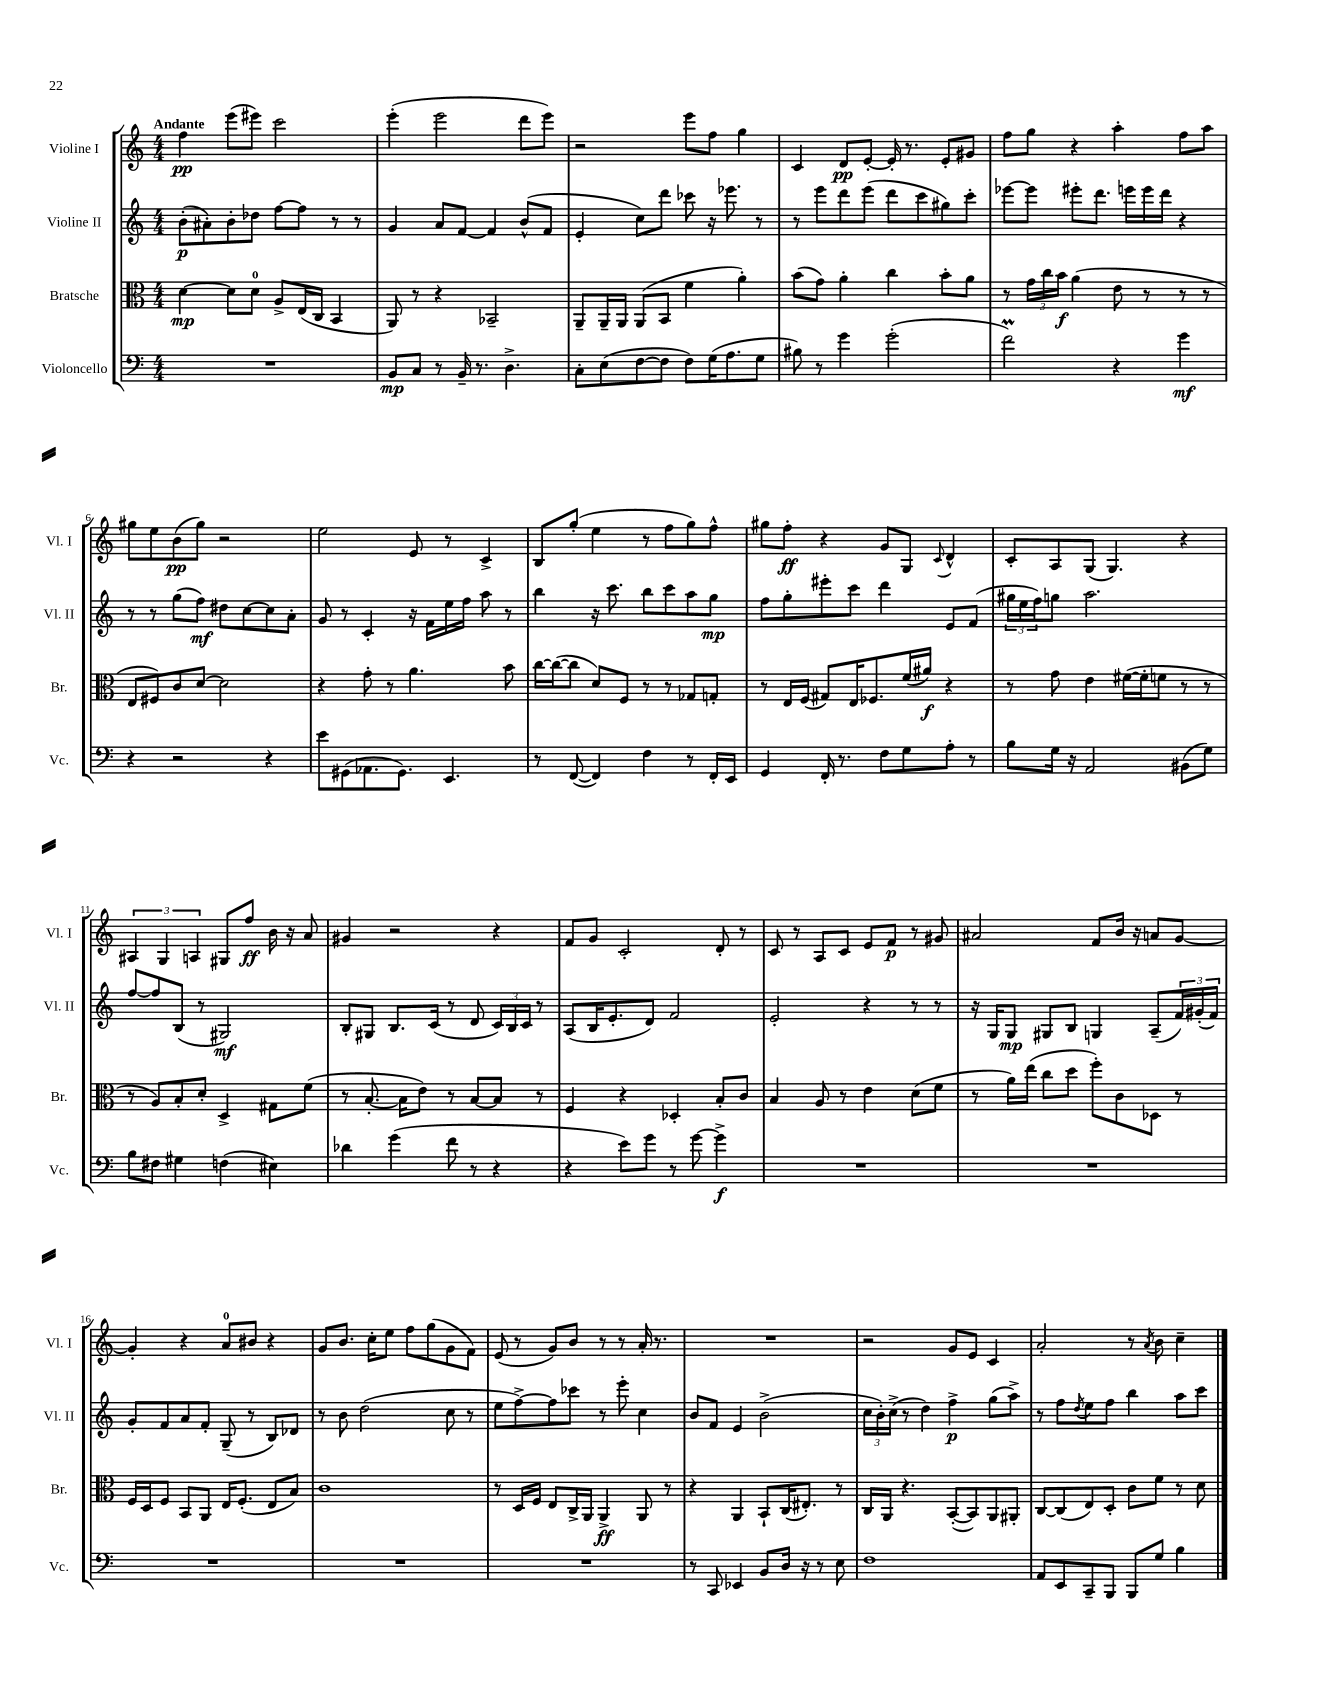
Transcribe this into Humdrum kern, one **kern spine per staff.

**kern	**dynam	**kern	**dynam	**kern	**dynam	**kern	**dynam
*part4	*part4	*part3	*part3	*part2	*part2	*part1	*part1
*staff4	*staff4	*staff3	*staff3	*staff2	*staff2	*staff1	*staff1
*I"Violoncello	*	*I"Bratsche	*	*I"Violine II	*	*I"Violine I	*
*I'Vc.	*	*I'Br.	*	*I'Vl. II	*	*I'Vl. I	*
*clefF4	*	*clefC3	*	*clefG2	*	*clefG2	*
*k[]	*	*k[]	*	*k[]	*	*k[]	*
*M4/4	*	*M4/4	*	*M4/4	*	*M4/4	*
=1	=1	=1	=1	=1	=1	=1	=1
!	!	!	!	!	!	!LO:TX:a:B:t=Andante	!
1r	.	[4d\	mp	(8b'\L	p	4ff\	pp
.	.	.	.	8a#X'\)	.	.	.
.	.	8d\L]	.	8b'\	.	(8eee\L	.
.	.	8d\J	.	8dd-X\J	.	8eee#X\J)	.
.	.	8A^/L	.	[8ff\L	.	2ccc\	.
.	.	(16E/L	.	8ff\J]	.	.	.
.	.	16C/JJ	.	.	.	.	.
.	.	4BB/	.	8r	.	.	.
.	.	.	.	8r	.	.	.
=2	=2	=2	=2	=2	=2	=2	=2
8BB/L	mp	8AA/)	.	4g/	.	(4eee'\	.
8C/J	.	8r	.	.	.	.	.
8r	.	4r	.	8a/L	.	2eee\	.
16BB~/	.	.	.	[8f/J	.	.	.
8.r	.	.	.	.	.	.	.
.	.	2BB-X~/	.	4f/]	.	.	.
4.D^\	.	.	.	.	.	.	.
.	.	.	.	(8b^^/L	.	8ddd\L	.
.	.	.	.	8f/J	.	8eee\J)	.
=3	=3	=3	=3	=3	=3	=3	=3
8C'\L	.	8AA~/L	.	4e'/	.	2r	.
(8E\	.	16AA~/L	.	.	.	.	.
.	.	16AA/JJ	.	.	.	.	.
[8F\	.	(8AA/L	.	8cc\L)	.	.	.
8F\J]	.	8BB/J	.	8ddd\J	.	.	.
8F\L)	.	4f\	.	8ccc-X\	.	8eee\L	.
(16G\K	.	.	.	16r	.	8ff\J	.
8.A\	.	.	.	8.eee-X\	.	.	.
.	.	4a'\)	.	.	.	4gg\	.
8G\J	.	.	.	8r	.	.	.
=4	=4	=4	=4	=4	=4	=4	=4
8B#X\)	.	(8b\L	.	8r	.	4c/	.
8r	.	8g\J)	.	8eee\L	.	.	.
4g\	.	4a'\	.	8ddd\	.	8d/L	pp
.	.	.	.	(8eee\J	.	[8e'/J	.
(2g'\	.	4cc\	.	8ddd\L	.	16e'/]	.
.	.	.	.	.	.	8.r	.
.	.	.	.	8ccc\	.	.	.
.	.	8b'\L	.	8gg#X\)	.	8e'/L	.
.	.	8a\J	.	8ccc'\J	.	8g#X/J	.
=5	=5	=5	=5	=5	=5	=5	=5
2fM\)	.	8r	.	[8eee-X\L	.	8ff\L	.
.	.	24g\LL	.	8eee-\J]	.	8gg\J	.
.	.	24cc\	.	.	.	.	.
.	.	24b\JJ	f	.	.	.	.
.	.	(4a\	.	8eee#X'\L	.	4r	.
.	.	.	.	8.ddd\J	.	.	.
4r	.	8e\	.	.	.	4aa'\	.
.	.	.	.	16eeen\LL	.	.	.
.	.	8r	.	16eee\	.	.	.
.	.	.	.	16ddd\JJ	.	.	.
4g\	mf	8r	.	4r	.	8ff\L	.
.	.	8r	.	.	.	8aa\J	.
!!LO:LB:g=z
=6	=6	=6	=6	=6	=6	=6	=6
4r	.	8E/L	.	8r	.	8gg#X\L	.
.	.	8F#X/)	.	8r	.	8ee\	.
2r	.	8c/	.	(8gg\L	.	(8b\	pp
.	.	[8d/J	.	8ff\J)	mf	8gg#\J)	.
.	.	2d\]	.	8dd#X\L	.	2r	.
.	.	.	.	[8cc\	.	.	.
4r	.	.	.	8cc\]	.	.	.
.	.	.	.	8a'\J	.	.	.
=7	=7	=7	=7	=7	=7	=7	=7
8e\L	.	4r	.	8g/	.	2ee\	.
(8GG#X\	.	.	.	8r	.	.	.
8.AA-X\	.	8g'\	.	4c'/	.	.	.
.	.	8r	.	.	.	.	.
8.GG#\J)	.	.	.	.	.	.	.
.	.	4.a\	.	16r	.	8e/	.
.	.	.	.	16f\LL	.	.	.
4.EE/	.	.	.	16ee\	.	8r	.
.	.	.	.	16ff\JJ	.	.	.
.	.	.	.	8aa\	.	4c^/	.
.	.	8b\	.	8r	.	.	.
=8	=8	=8	=8	=8	=8	=8	=8
8r	.	[16cc\LL	.	4bb\	.	8B/L	.
.	.	(16cc\J_	.	.	.	.	.
([8FF/	.	8cc\J]	.	.	.	(8gg'/J	.
4FF/])	.	8d/L)	.	16r	.	4ee\	.
.	.	.	.	8.ccc\	.	.	.
.	.	8F/J	.	.	.	.	.
4F\	.	8r	.	8bb\L	.	8r	.
.	.	8r	.	8ccc\	.	8ff\L	.
8r	.	8G-X/L	.	8aa\	.	8gg\)	.
16FF'/LL	.	8Gn'/J	.	8gg\J	mp	8ff^^\J	.
16EE/JJ	.	.	.	.	.	.	.
=9	=9	=9	=9	=9	=9	=9	=9
4GG/	.	8r	.	8ff\L	.	8gg#X\L	.
.	.	16E/LL	.	8gg'\	.	8ff'\J	ff
.	.	(16F/JJ	.	.	.	.	.
16FF'/	.	8G#X/L)	.	8eee#X'\	.	4r	.
8.r	.	.	.	.	.	.	.
.	.	16E/K	.	8ccc\J	.	.	.
.	.	8.F-X/	.	.	.	.	.
8F\L	.	.	.	4ddd\	.	8g/L	.
8G\	.	(16f/L	.	.	.	8G/J	.
.	.	16a#X/JJ)	f	.	.	.	.
.	.	.	.	.	.	8qqc/	.
8A'\J	.	4r	.	8e/L	.	4d^^/	.
8r	.	.	.	(8f/J	.	.	.
=10	=10	=10	=10	=10	=10	=10	=10
8B\L	.	8r	.	24gg#X\LL	.	8c'/L	.
.	.	.	.	24ee\	.	.	.
.	.	.	.	24ff\J)	.	.	.
16G\Jk	.	8g\	.	8ggn\J	.	8A/	.
16r	.	.	.	.	.	.	.
2AA/	.	4e\	.	2.aa\	.	(8G/J	.
.	.	.	.	.	.	4.G/)	.
.	.	([16f#X\LL	.	.	.	.	.
.	.	16f#'\J]	.	.	.	.	.
.	.	8fn\J	.	.	.	.	.
(8BB#X\L	.	8r	.	.	.	4r	.
8G\J)	.	8r	.	.	.	.	.
!!LO:LB:g=z
=11	=11	=11	=11	=11	=11	=11	=11
8B\L	.	8r	.	[8ff/L	.	6A#X/	.
8F#X\J	.	8A/L)	.	8ff/]	.	.	.
.	.	.	.	.	.	6G/	.
4G#X\	.	8B'/	.	(8B/J	.	.	.
.	.	.	.	.	.	6An/	.
.	.	8d'/J	.	8r	.	.	.
(4Fn\	.	4D^/	.	2G#X/)	mf	8G#X/L	.
.	.	.	.	.	.	8ff/J	ff
4E#X\)	.	8G#X\L	.	.	.	16b\	.
.	.	.	.	.	.	16r	.
.	.	(8f\J	.	.	.	8a/	.
=12	=12	=12	=12	=12	=12	=12	=12
4d-X\	.	8r	.	8B'/L	.	4g#X/	.
.	.	[8.B'/	.	8G#X/J	.	.	.
(4g\	.	.	.	8.B/L	.	2r	.
.	.	16B\KL]	.	.	.	.	.
.	.	8e\J)	.	.	.	.	.
.	.	.	.	(16c/Jk	.	.	.
8f\	.	8r	.	8r	.	.	.
8r	.	[8B/L	.	8d/	.	.	.
4r	.	8B/J]	.	24c/LL)	.	4r	.
.	.	.	.	24B/	.	.	.
.	.	.	.	24c/JJ	.	.	.
.	.	8r	.	8r	.	.	.
=13	=13	=13	=13	=13	=13	=13	=13
4r	.	4F/	.	(8A/L	.	8f/L	.
.	.	.	.	16B/K	.	8g/J	.
.	.	.	.	8.e'/	.	.	.
8e\L)	.	4r	.	.	.	2c'/	.
8g\J	.	.	.	8d/J)	.	.	.
8r	.	4D-X'/	.	2f/	.	.	.
[8g\	.	.	.	.	.	.	.
4g^\]	f	8B'/L	.	.	.	8d'/	.
.	.	8c/J	.	.	.	8r	.
=14	=14	=14	=14	=14	=14	=14	=14
1r	.	4B/	.	2e'/	.	8c/	.
.	.	.	.	.	.	8r	.
.	.	8A/	.	.	.	8A/L	.
.	.	8r	.	.	.	8c/J	.
.	.	4e\	.	4r	.	8e/L	.
.	.	.	.	.	.	8f/J	p
.	.	(8d\L	.	8r	.	8r	.
.	.	8f\J	.	8r	.	8g#X/	.
=15	=15	=15	=15	=15	=15	=15	=15
1r	.	8r	.	16r	.	2a#X/	.
.	.	.	.	16G/KL	.	.	.
.	.	16a\LL)	.	8G/J	mp	.	.
.	.	(16ee\JJ	.	.	.	.	.
.	.	8cc\L	.	8G#X/L	.	.	.
.	.	8dd\J	.	8B/J	.	.	.
.	.	8ff'\L)	.	4Gn/	.	8f/L	.
.	.	8c\	.	.	.	16b/Jk	.
.	.	.	.	.	.	16r	.
.	.	8D-X\J	.	(8A~/L	.	8an/L	.
.	.	8r	.	24f/L)	.	[8g/J	.
.	.	.	.	(24g#X'/	.	.	.
.	.	.	.	24f/JJ)	.	.	.
!!LO:LB:g=z
=16	=16	=16	=16	=16	=16	=16	=16
1r	.	16F/LL	.	8g'/L	.	4g'/]	.
.	.	16D/J	.	.	.	.	.
.	.	8F/J	.	8f/	.	.	.
.	.	8BB/L	.	8a/	.	4r	.
.	.	8AA/J	.	8f'/J	.	.	.
.	.	16E/KL	.	(8G~/	.	8a/L	.
.	.	(8.F'/J	.	.	.	.	.
.	.	.	.	8r	.	8b#X/J	.
.	.	8E/L	.	8B/L)	.	4r	.
.	.	8B/J)	.	8d-X/J	.	.	.
=17	=17	=17	=17	=17	=17	=17	=17
1r	.	1c	.	8r	.	8g/L	.
.	.	.	.	8b\	.	8.b/J	.
.	.	.	.	(2dd\	.	.	.
.	.	.	.	.	.	16cc'\KL	.
.	.	.	.	.	.	8ee\J	.
.	.	.	.	.	.	8ff\L	.
.	.	.	.	.	.	(8gg\	.
.	.	.	.	8cc\	.	8g\	.
.	.	.	.	8r	.	8f\J)	.
=18	=18	=18	=18	=18	=18	=18	=18
1r	.	8r	.	8ee\L	.	(8e/	.
.	.	16D/LL	.	[8ff^\)	.	8r	.
.	.	16F/JJ	.	.	.	.	.
.	.	8E/L	.	8ff\]	.	8g/L)	.
.	.	16C^/L	.	8ccc-X\J	.	8b/J	.
.	.	16AA/JJ	.	.	.	.	.
.	.	4AA^/	ff	8r	.	8r	.
.	.	.	.	8eee'\	.	8r	.
.	.	8AA/	.	4cc\	.	16a'/	.
.	.	.	.	.	.	8.r	.
.	.	8r	.	.	.	.	.
=19	=19	=19	=19	=19	=19	=19	=19
8r	.	4r	.	8b/L	.	1r	.
8CC/	.	.	.	8f/J	.	.	.
4EE-X/	.	4AA/	.	4e/	.	.	.
8BB/L	.	8BB`/L	.	(2b^\	.	.	.
16D/Jk	.	(16C/K	.	.	.	.	.
16r	.	8.E#X'/J)	.	.	.	.	.
8r	.	.	.	.	.	.	.
8E\	.	8r	.	.	.	.	.
=20	=20	=20	=20	=20	=20	=20	=20
1F	.	16C/LL	.	24cc\LL	.	2r	.
.	.	.	.	24b'\)	.	.	.
.	.	16AA/JJ	.	.	.	.	.
.	.	.	.	(24cc^\JJ	.	.	.
.	.	4.r	.	8r	.	.	.
.	.	.	.	4dd\)	.	.	.
.	.	([8BB'/L	.	4ff^\	p	8g/L	.
.	.	8BB/])	.	.	.	8e/J	.
.	.	8AA/	.	(8gg\L	.	4c/	.
.	.	8AA#X'/J	.	8aa^\J)	.	.	.
=21	=21	=21	=21	=21	=21	=21	=21
8AA/L	.	[8C/L	.	8r	.	2a'/	.
8EE/	.	(8C/]	.	8ff\L	.	.	.
.	.	.	.	8qdd/	.	.	.
8CC~/	.	8E/)	.	8ee\	.	.	.
8BBB/J	.	8D'/J	.	8ff\J	.	.	.
8BBB/L	.	8c\L	.	4bb\	.	8r	.
.	.	.	.	.	.	8qa/	.
8G/J	.	8f\J	.	.	.	8b\	.
4B\	.	8r	.	8aa\L	.	4cc~\	.
.	.	8d\	.	8ccc\J	.	.	.
==	==	==	==	==	==	==	==
*-	*-	*-	*-	*-	*-	*-	*-
